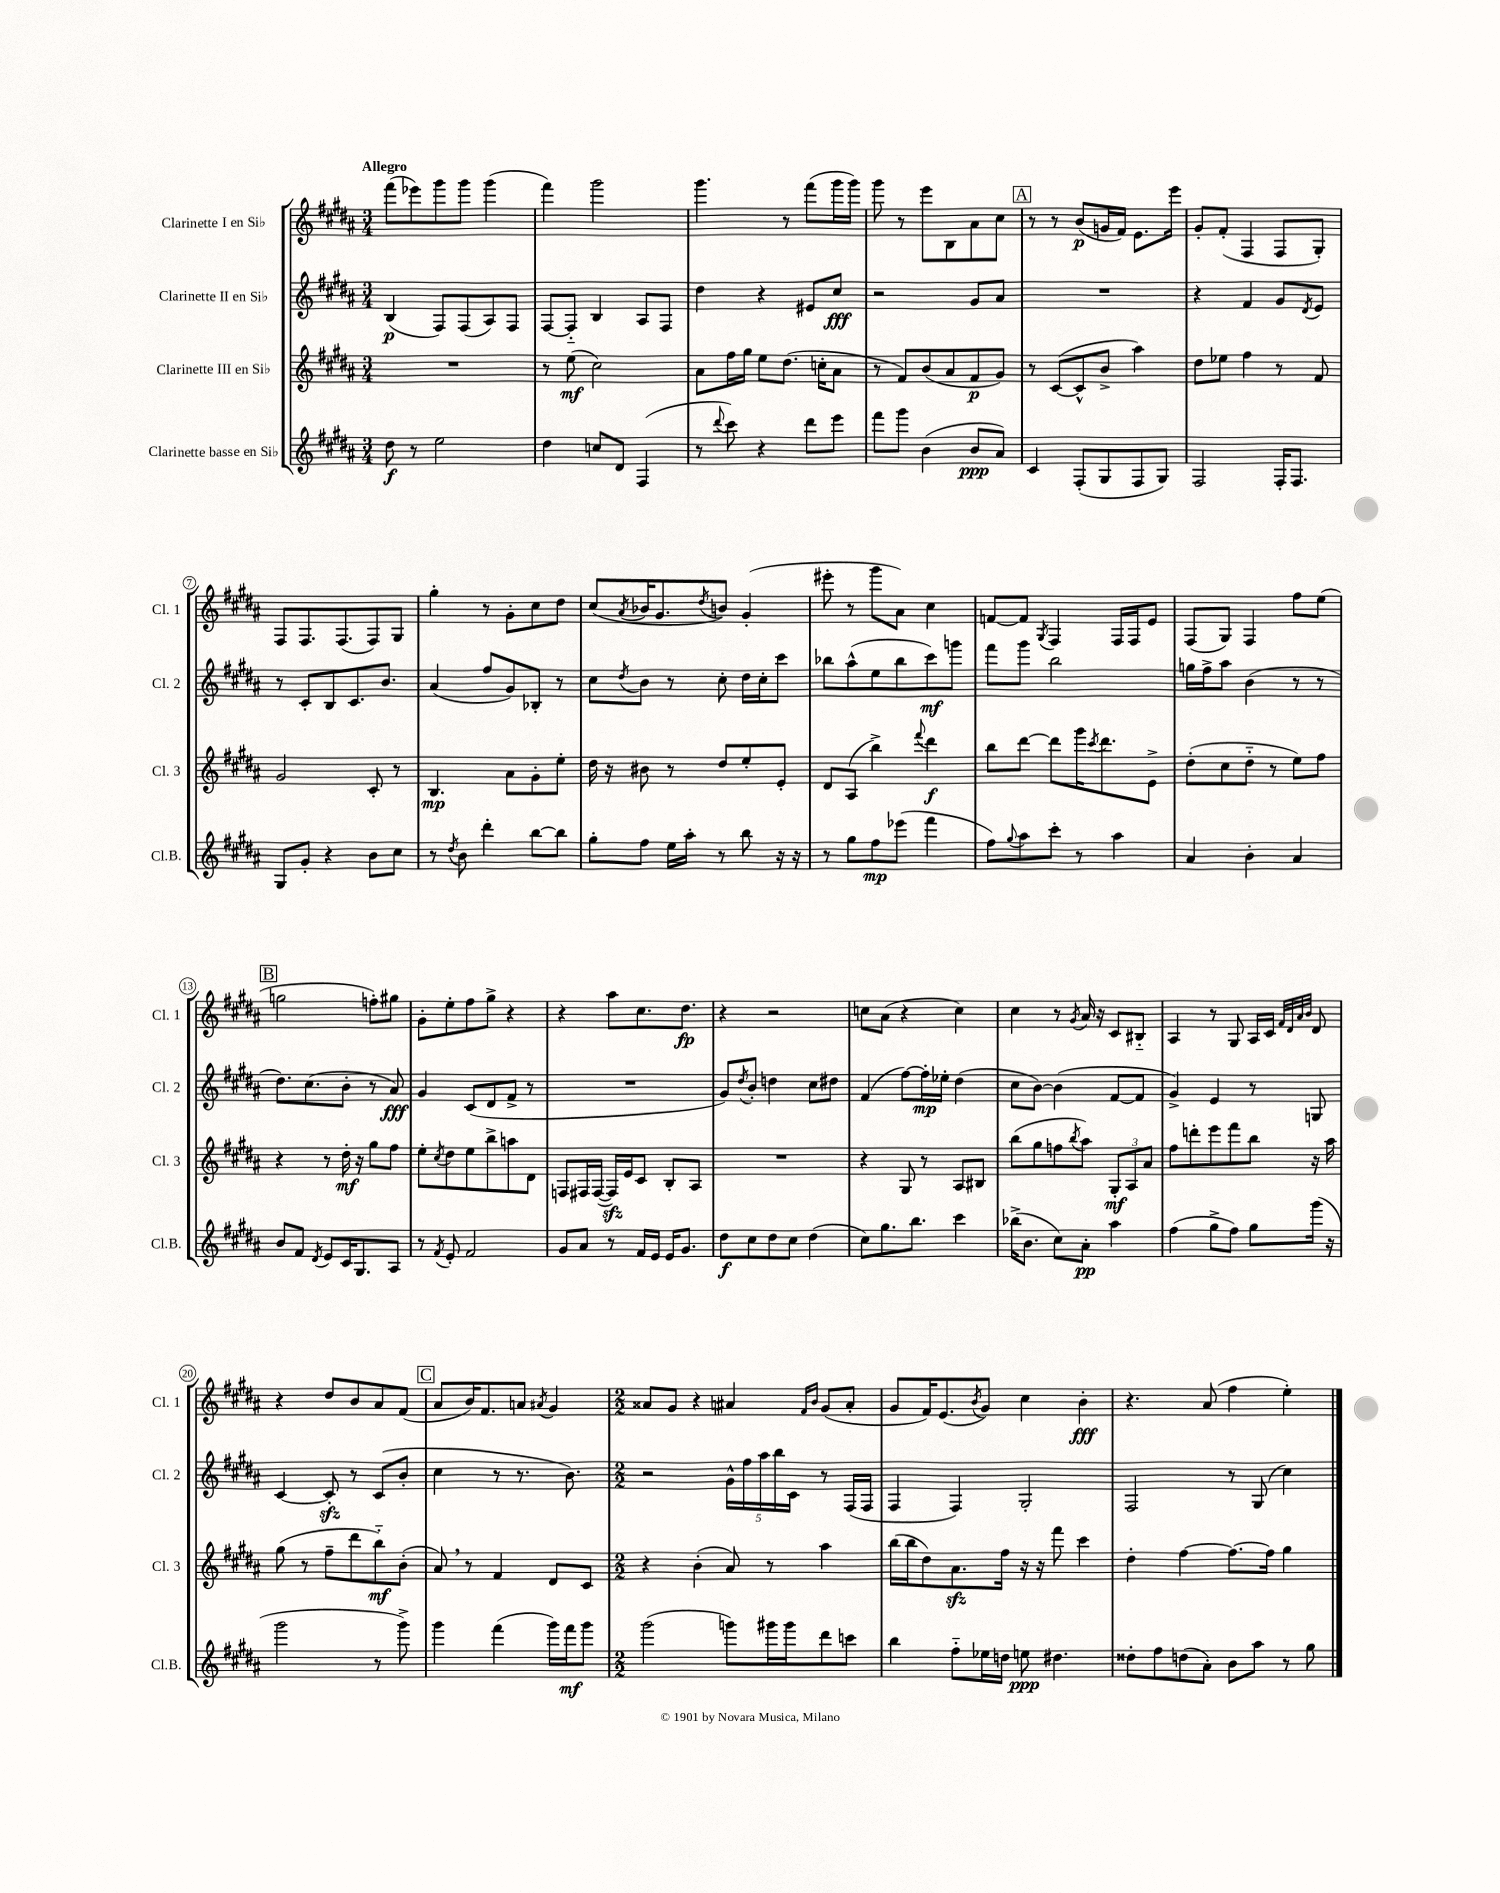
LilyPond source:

<<
\new StaffGroup <<
\new Staff = "s0" \with { instrumentName = "Clarinette I en Sib" shortInstrumentName = "Cl. 1" } {
    \clef treble \key b \major \numericTimeSignature \time 3/4 \tempo "Allegro"
    fis'''8( ees'''8) gis'''8 gis'''8 gis'''4( |
    fis'''4) gis'''2 |
    gis'''4. r8 fis'''8( gis'''16 gis'''16) |
    gis'''8 r8 e'''8 b8 ais'8 cis''8 |
    \mark \markup { \box "A" } r8 r8 b'8\p( g'16 fis'16) e'8. e'''16 |
    gis'8-. fis'8-.( fis4 fis8 gis8-.) |
    fis8 fis8. fis8.( fis8) gis8 |
    gis''4-. r8 gis'8-. cis''8 dis''8 |
    cis''8( \acciaccatura { ais'8 } bes'16 gis'8. \acciaccatura { dis''8 } b'8) gis'4-.( |
    eis'''8-. r8 gis'''8 ais'8) cis''4 |
    f'8~ f'8 \acciaccatura { gis8 } fis4 fis16 fis16 e'8 |
    fis8( gis8) fis4 fis''8 e''8( |
    \mark \markup { \box "B" } g''2 f''8-.) gis''8 |
    gis'8-. e''8-. fis''8 gis''8-> r4 |
    r4 ais''8 cis''8. dis''8.\fp |
    r4 r2 |
    c''8 ais'8( r4 c''4) |
    cis''4 r8 \acciaccatura { gis'8 } ais'16 r16 cis'8 bis8-_ |
    ais4 r8 gis8 ais16 cis'16 \grace { fis'32 dis'32 ais'32 b'32 } dis'8 |
    r4 dis''8 b'8 ais'8 fis'8( |
    \mark \markup { \box "C" } ais'8 b'16) fis'8. a'8 \acciaccatura { ais'8 } gis'4 |
    \numericTimeSignature \time 2/2 aisis'8 gis'8 r4 ais'4 \grace { fis'16 b'16 } gis'8( ais'8-. |
    gis'8 fis'16) e'8.( \acciaccatura { b'8 } gis'8) cis''4 b'4-.\fff |
    r4. ais'8( fis''4 e''4-.) \bar "|." |
}
\new Staff = "s1" \with { instrumentName = "Clarinette II en Sib" shortInstrumentName = "Cl. 2" } {
    \clef treble \key b \major \numericTimeSignature \time 3/4
    b4\p( fis8) fis8( ais8) fis8 |
    fis8~ fis8-_ b4 ais8 fis8 |
    dis''4 r4 eis'8 cis''8\fff |
    r2 gis'8 ais'8 |
    \mark \markup { \box "A" } R2. |
    r4 fis'4 gis'8 \acciaccatura { dis'8 } e'8 |
    r8 cis'8-. b8 cis'8. b'8. |
    ais'4( fis''8 gis'8) bes8-. r8 |
    cis''8 \acciaccatura { dis''8 } b'8 r8 cis''8-. dis''16 cis''16-. cis'''8 |
    bes''8 ais''8-^( e''8 bes''8 cis'''8\mf) g'''8 |
    fis'''8 gis'''8 b''2 |
    g''16 fis''16-> ais''8 b'4( r8 r8 |
    \mark \markup { \box "B" } dis''8.) cis''8.( b'8-. r8 ais'8\fff) |
    gis'4 cis'8( dis'8 fis'8-> r8 |
    R2. |
    gis'8) \acciaccatura { dis''8 } b'8-. d''4 cis''8 dis''8 |
    fis'4( fis''8~) fis''16-.\mp ees''16-. dis''4( |
    cis''8 b'8~) b'4( fis'8~ fis'8 |
    gis'4->) e'4 r8 g8 |
    cis'4~ cis'8-.\sfz r8 cis'8( b'8-. |
    \mark \markup { \box "C" } cis''4 r8 r8. b'8.) |
    \numericTimeSignature \time 2/2 r2 \tuplet 5/4 { gis'16-^ fis''16 ais''16 b''16 cis'16 } r8 fis16( fis16 |
    fis4 fis4) gis2-. |
    fis2 r8 gis8( cis''4) \bar "|." |
}
\new Staff = "s2" \with { instrumentName = "Clarinette III en Sib" shortInstrumentName = "Cl. 3" } {
    \clef treble \key b \major \numericTimeSignature \time 3/4
    R2. |
    r8 e''8\mf( cis''2) |
    ais'8 fis''16 gis''16 e''8 dis''8.( c''16-. ais'8 |
    r8 fis'8) b'8( ais'8 fis'8\p gis'8) |
    \mark \markup { \box "A" } r8 cis'8~( cis'8-^ b'8-> ais''4) |
    dis''8 ees''8 fis''4 r8 fis'8 |
    gis'2 cis'8-. r8 |
    b4.\mp ais'8 gis'8-. e''8-. |
    dis''16 r16 bis'8 r8 dis''8 e''8-. e'8-. |
    dis'8 ais8( b''4->) \appoggiatura { fis'''8 } dis'''4\f |
    b''8 dis'''8~ dis'''8 gis'''16 \acciaccatura { cis'''8 } dis'''8. e'8-> |
    dis''8-.( cis''8 dis''8-_ r8 e''8) fis''8 |
    \mark \markup { \box "B" } r4 r8 dis''16-.\mf r16 gis''8 fis''8 |
    e''8-. \acciaccatura { cis''8 } dis''8 e''8 b''8-> a''8 dis'8 |
    f8 fis16 fis16~( fis16\sfz) e'16 cis'8 b8-. ais8 |
    R2. |
    r4 gis8 r8 ais8 bis8 |
    b''8( gis''8 f''8 \acciaccatura { b''8 } ais''8) \tuplet 3/2 { gis8-.\mf ais8 ais'8 } |
    fis''8 d'''8-. e'''8 fis'''8 b''8 r16 ais''16 |
    gis''8( r8 fis''8-- dis'''8 b''8-_\mf) b'8-.( |
    \mark \markup { \box "C" } ais'8) \breathe r8 fis'4 dis'8 cis'8 |
    \numericTimeSignature \time 2/2 r4 b'4-.( ais'8) r8 ais''4 |
    b''16( b''16 dis''8) ais'8.\sfz fis''16 r16 r16 fis'''8 cis'''4 |
    dis''4-. fis''4~ fis''8.~ fis''16 gis''4 \bar "|." |
}
\new Staff = "s3" \with { instrumentName = "Clarinette basse en Sib" shortInstrumentName = "Cl.B." } {
    \clef treble \key b \major \numericTimeSignature \time 3/4
    dis''8\f r8 e''2 |
    dis''4 c''8 dis'8 fis4( |
    r8 \appoggiatura { dis'''8 } cis'''8) r4 dis'''8 e'''8 |
    fis'''8 gis'''8 b'4( b'8\ppp ais'8) |
    \mark \markup { \box "A" } cis'4 fis8-.( gis8 fis8 gis8) |
    fis2 fis16-. fis8. |
    gis8 gis'8-. r4 b'8 cis''8 |
    r8 \acciaccatura { dis''8 } b'8 dis'''4-. b''8~ b''8 |
    gis''8-. fis''8 e''16 ais''16-. r8 b''8 r16 r16 |
    r8 gis''8 fis''8\mp ees'''8( fis'''4 |
    fis''8) \appoggiatura { gis''8 } ais''8 cis'''8-. r8 ais''4 |
    ais'4 b'4-. ais'4 |
    \mark \markup { \box "B" } b'8 fis'8 \acciaccatura { dis'8 } e'8 cis'16 gis8. ais8 |
    r8 \acciaccatura { fis'8 } e'8-. fis'2 |
    gis'8 ais'8 r8 fis'16 e'16 e'16 gis'8. |
    dis''8\f cis''8 dis''8 cis''8 dis''4( |
    cis''8) gis''8. b''8. cis'''4 |
    bes''16->( b'8. cis''8) ais'8-.\pp ais''4 |
    fis''4( gis''8-> fis''8) gis''8 gis'''16( r16 |
    gis'''2 r8 gis'''8->) |
    \mark \markup { \box "C" } gis'''4 fis'''4( gis'''16) fis'''16\mf gis'''8 |
    \numericTimeSignature \time 2/2 gis'''2( g'''8) gis'''16 gis'''16 dis'''8 c'''8 |
    b''4 fis''8-_ ees''16 d''16 e''8\ppp dis''4. |
    disis''8-. fis''8 d''8( ais'8-.) b'8 ais''8 r8 gis''8 \bar "|." |
}
>>
>>
\layout { \context { \Score \override BarNumber.stencil = #(make-stencil-circler 0.1 0.3 ly:text-interface::print) } }
